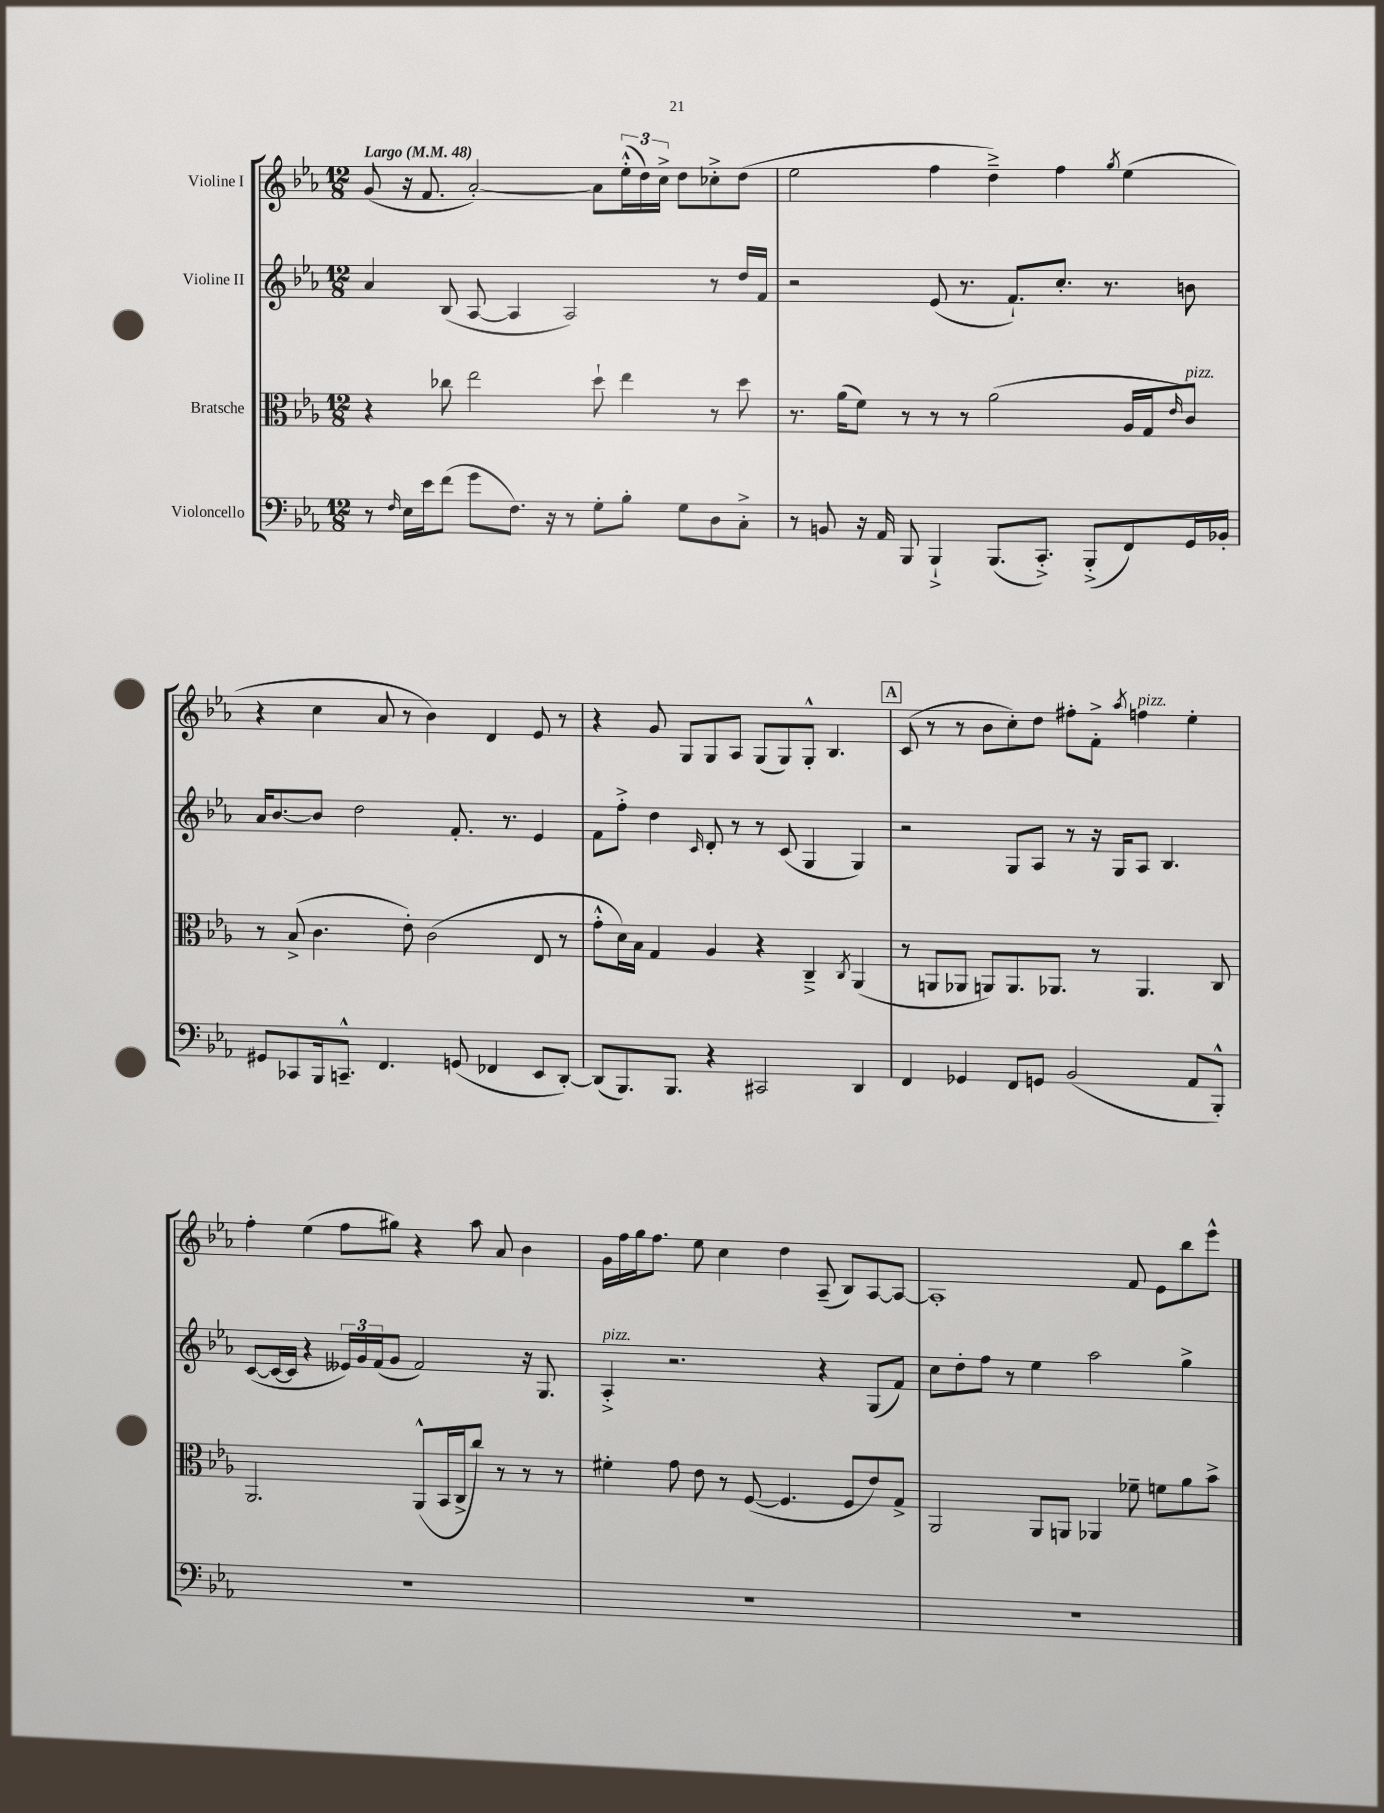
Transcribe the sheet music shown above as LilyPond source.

<<
\new StaffGroup <<
\new Staff = "s0" \with { instrumentName = "Violine I" } {
    \clef treble \key ees \major \numericTimeSignature \time 12/8 \tempo "Largo" 4 = 48
    g'8( r16 f'8. aes'2~-.) aes'8 \tuplet 3/2 { ees''16-.-^( d''16) c''16-> } d''8 ces''8-.-> d''8( |
    ees''2 f''4 d''4--->) f''4 \acciaccatura { g''8 } ees''4( |
    r4 c''4 aes'8 r8 bes'4) d'4 ees'8 r8 |
    r4 g'8 g8 g8 aes8 g8( g8) g8-.-^ bes4. |
    \mark \markup { \box "A" } c'8( r8 r8 bes'8 c''8-.) d''8 fis''8-. f'8-.-> \acciaccatura { aes''8 } f''4^\markup { \italic "pizz." } ees''4-. |
    f''4-. ees''4( f''8 gis''8) r4 aes''8 aes'8 bes'4 |
    g'16 f''16 g''16 f''8. ees''8 c''4 d''4 aes8--( bes8) aes8~ aes8~ |
    aes1-. f'8 ees'8 bes''8 ees'''8-^ \bar "|." |
}
\new Staff = "s1" \with { instrumentName = "Violine II" } {
    \clef treble \key ees \major \numericTimeSignature \time 12/8
    aes'4 bes8( aes8~ aes4 aes2) r8 d''16 f'16 |
    r2 ees'8( r8. f'8.-!) c''8.-. r8. b'8 |
    aes'16 bes'8.~ bes'8 d''2 f'8.-. r8. ees'4 |
    f'8 f''8-.-> d''4 \grace { c'16 } d'8-. r8 r8 c'8( g4 g4) |
    \mark \markup { \box "A" } r2 g8 aes8 r8 r16 g16 aes8 bes4. |
    c'8~( c'16~ c'16 r4 \tuplet 3/2 { eeses'16) g'16 f'16( } g'8 f'2) r16 g8. |
    aes4-.->^\markup { \italic "pizz." } r2. r4 g8( f'8) |
    c''8 d''8-. f''8 r8 ees''4 aes''2 g''4-> \bar "|." |
}
\new Staff = "s2" \with { instrumentName = "Bratsche" } {
    \clef alto \key ees \major \numericTimeSignature \time 12/8
    r4 ces''8 ees''2 d''8-! ees''4 r8 d''8 |
    r8. aes'16( f'8) r8 r8 r8 aes'2( aes16 g16 \grace { ees'16 } c'8^\markup { \italic "pizz." }) |
    r8 bes8->( c'4. ees'8-.) c'2( ees8 r8 |
    g'8-.-^ d'16) bes16 g4 aes4 r4 c4---> \acciaccatura { c8 } aes,4( |
    \mark \markup { \box "A" } r8 a,8 aes,8 a,8) a,8. aes,8. r8 aes,4. c8 |
    aes,2. aes,8-^( bes,16 c16-> c''8) r8 r8 r8 |
    fis'4-. g'8 ees'8 r8 f8~( f4. f8 ees'8) g8-> |
    aes,2 aes,8 a,8 aes,4 fes'8-- f'8 aes'8 bes'8-> \bar "|." |
}
\new Staff = "s3" \with { instrumentName = "Violoncello" } {
    \clef bass \key ees \major \numericTimeSignature \time 12/8
    r8 \grace { f16 } ees16 ees'16 f'8( g'8 f8.) r16 r8 g8-. bes8-. g8 d8 c8-.-> |
    r8 b,8 r16 aes,16 bes,,8 bes,,4-!-> bes,,8.( c,8.-.->) bes,,8-.->( f,8) g,16 bes,16-. |
    gis,8 ces,8 bes,,16 c,8.---^ f,4. g,8( fes,4 ees,8 d,8~-.) |
    d,8( bes,,8.) bes,,8. r4 cis,2 d,4 |
    \mark \markup { \box "A" } f,4 ges,4 f,8 g,8 bes,2( aes,8 bes,,8-.-^) |
    R1. |
    R1. |
    R1. \bar "|." |
}
>>
>>
\layout { \context { \Score \remove "Bar_number_engraver" } }
